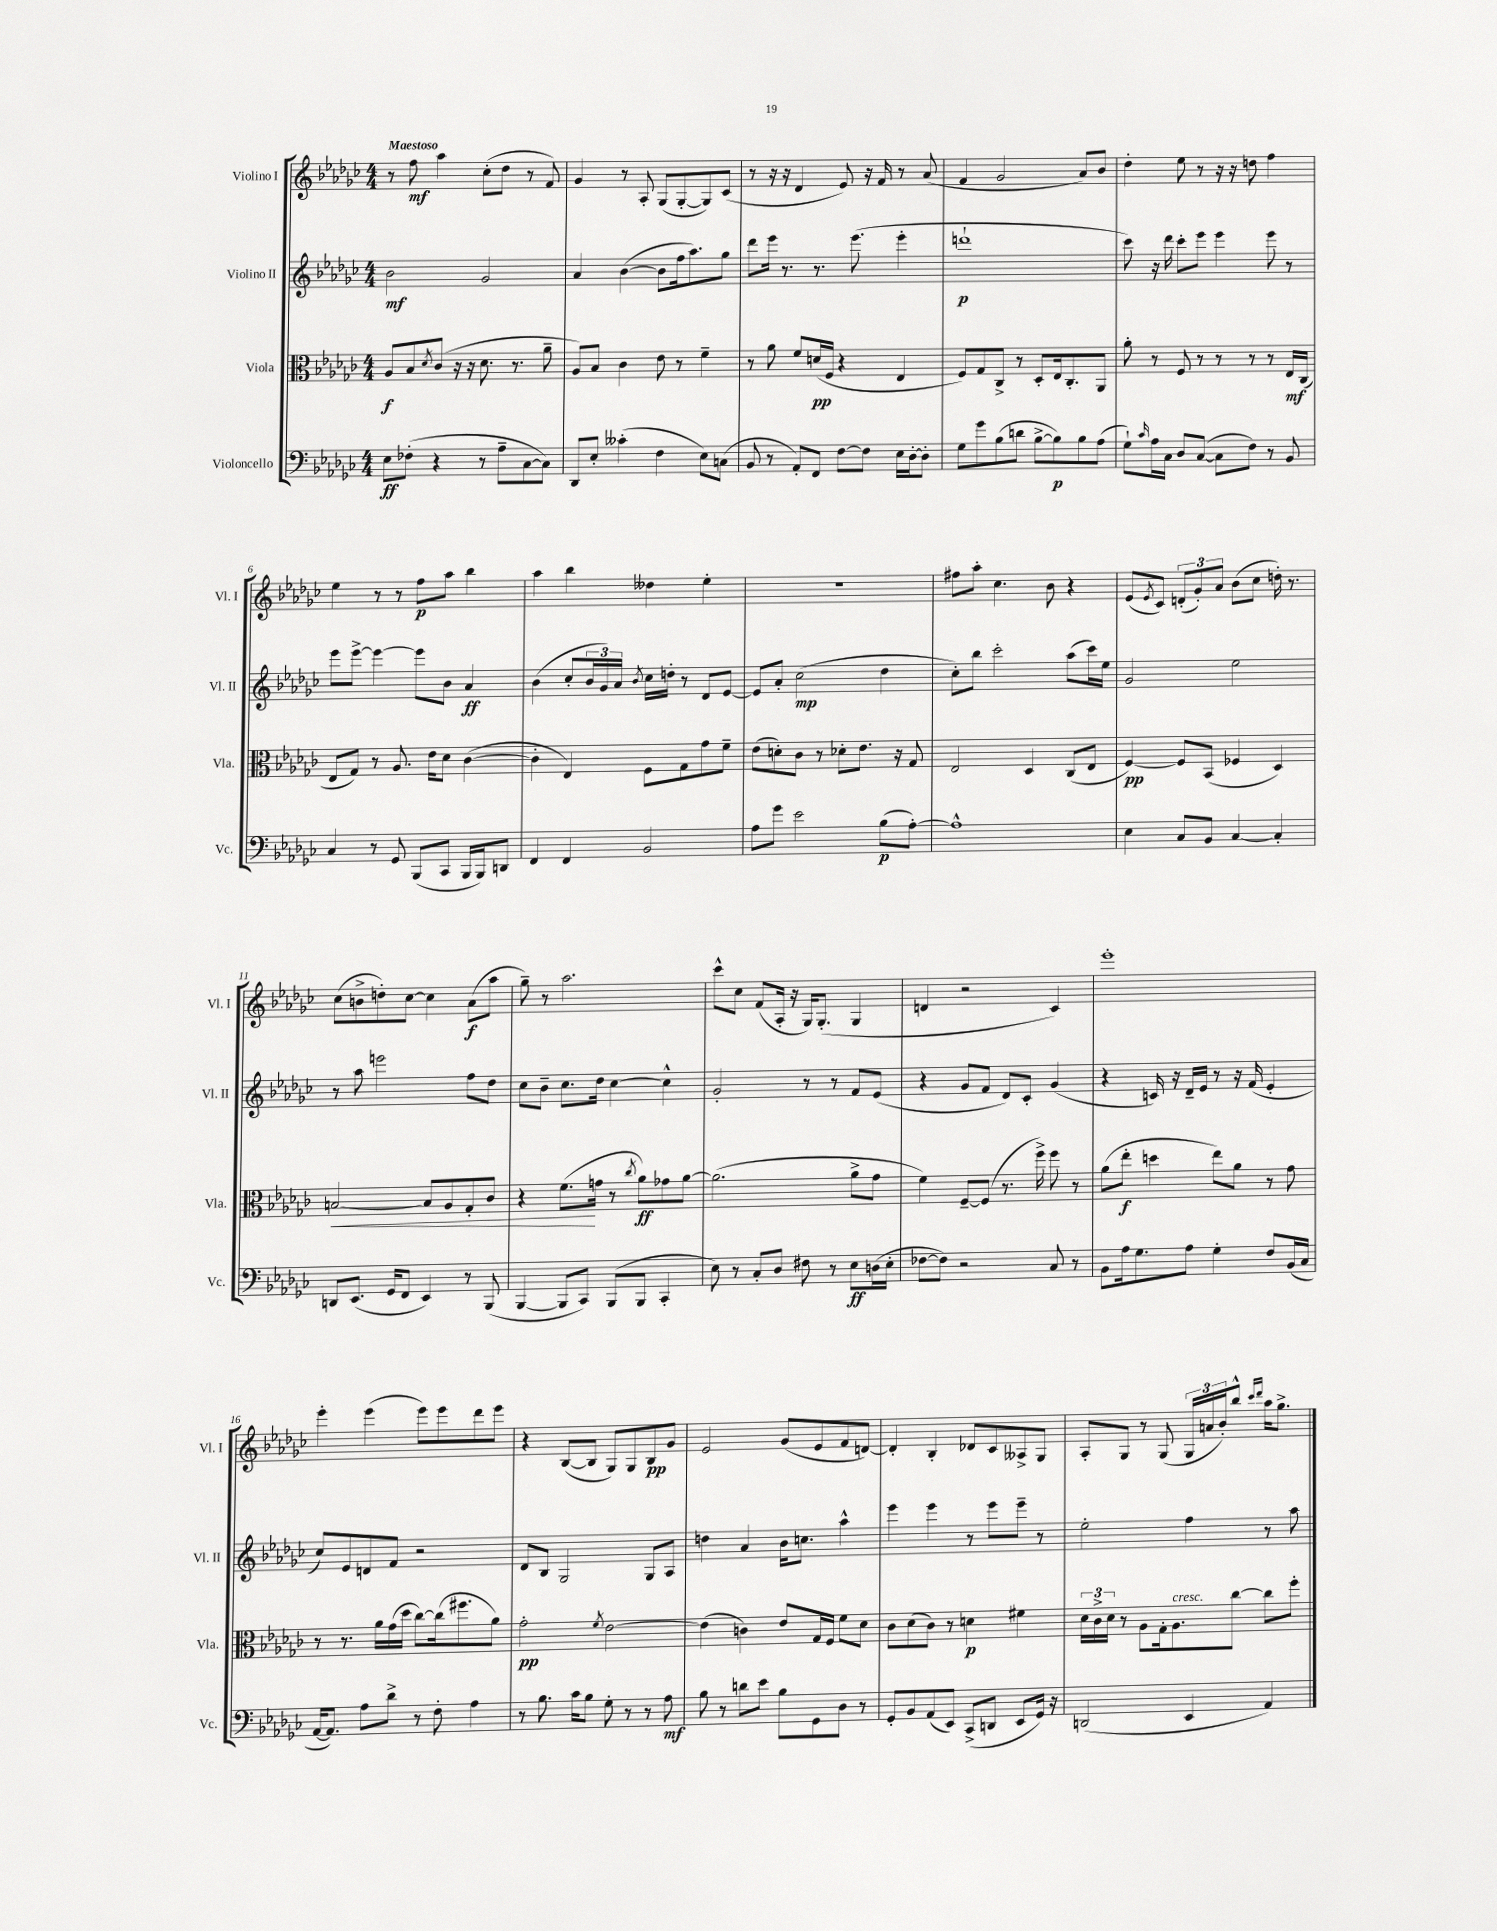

**kern	**kern	**kern	**kern
*staff4	*staff3	*staff2	*staff1
*clefF4	*clefC3	*clefG2	*clefG2
*k[b-e-a-d-g-c-]	*k[b-e-a-d-g-c-]	*k[b-e-a-d-g-c-]	*k[b-e-a-d-g-c-]
*M4/4	*M4/4	*M4/4	*M4/4
8E-	8A-	2b-	8r
(8F-'	8B-	.	8ff
.	8qd-	.	.
4r	(8c-	.	4aa-
.	16r	.	.
.	16r	.	.
8r	8.d-	2g-	(8cc-'
8A-~	.	.	8dd-
.	8.r	.	.
[8C-	.	.	8r
8C-])	8a-~	.	8f)
=	=	=	=
8DD-	8A-)	4a-	4g-
8E-'	8B-	.	.
(4c--'	4c-	([4b-	8r
.	.	.	8A-'
4F	8e-	8b-]	(8G-
.	8r	16ff	[8G-'
.	.	8.aa-)	.
8E-)	4f~	.	8G-])
(8C	.	8gg-	(8c-
=	=	=	=
8BB-	8r	8ddd-	8r
8r	8a-	16eee-	16r
.	.	8.r	16r
8AA-')	8f	.	4d-
8FF	(16d	8.r	.
.	16F	.	.
[8F	4r	.	8e-)
.	.	(8.eee-	.
8F]	.	.	16r
.	.	.	16f
16E-	4E-	4eee-'	8r
[16D-'	.	.	.
8D-']	.	.	(8a-
=	=	=	=
8G-	8F)	1ddd`	4f
8g-	8G-	.	.
(8B-	8C-^	.	2g-
8d	8r	.	.
[8B-^	8D-'	.	.
8B-])	16E-	.	.
.	8.C-'	.	.
8B-	.	.	8a-)
(8A-	8AA-	.	8b-
=	=	=	=
8G-`)	8a-'	8ccc-)	4dd-'
16qqc-	.	.	.
16A-	8r	16r	.
16C-	.	16ddd-	.
8D-	8F	8ccc-'	8ee-
([8C-	8r	8eee-	8r
8C-]	8r	4eee-	16r
.	.	.	16r
8F)	8r	.	8dd
8r	8r	8eee-	4ff
8BB-	16E-	8r	.
.	(16C-	.	.
=	=	=	=
4C-	8E-	8eee-	4ee-
.	8G-)	[8eee-^	.
8r	8r	4eee-_	8r
8GG-	8.A-	.	8r
(8BBB-	.	8eee-]	8ff
.	16e-	.	.
8CC-	8d-	8b-	8aa-
16BBB-	([4c-	4a-	4bb-
16BBB-)	.	.	.
8DD	.	.	.
=	=	=	=
4FF	4c-']	(4b-	4aa-
4FF	4E-)	8cc-'	4bb-
.	.	24b-	.
.	.	24g-)	.
.	.	24a-	.
.	.	8qb-	.
2BB-	8F	16cc-	4dd--
.	.	16dd'	.
.	8G-	8r	.
.	8g-	8d-	4ee-'
.	8f~	[8e-	.
=	=	=	=
8A-	(8e-	8e-]	1r
8g-	8d')	8a-'	.
2e-	8c-	(2cc-	.
.	8r	.	.
.	8d-'	.	.
.	8.e-	.	.
(8B-	.	4dd-	.
.	16r	.	.
[8A-')	8G-	.	.
=	=	=	=
1A-^^]	2E-	8cc-')	8ff#
.	.	8bb-	8aa-'
.	.	2ccc-'	4.cc-
.	4D-	.	.
.	.	.	8b-
.	(8C-	(8aa-	4r
.	8E-	16ccc-)	.
.	.	16ee-	.
=	=	=	=
4E-	[4F)	2g-	(8e-
.	.	.	8qe-
.	.	.	8c-)
8C-	8F]	.	(12d'
.	.	.	12g-')
8BB-	(8BB-	.	.
.	.	.	12a-
[4C-	4F-	2ee-	(8b-
.	.	.	8cc-
4C-']	4D-)	.	16dd')
.	.	.	8.r
=	=	=	=
8DD	[2B	8r	(8cc-
(8.EE-	.	8aa-	8b^
.	.	2eee	8dd')
16GG-	.	.	.
8FF	.	.	[8cc-
4EE-)	8B]	.	4cc-]
.	8A-	.	.
8r	8G-'	8ff	(8a-
(8BBB-	8c-	8dd-	8aa-
=	=	=	=
[4BBB-	4r	8cc-	8gg-~)
.	.	8b-~	8r
8BBB-]	(8.f	8.cc-	2.aa-
8CC-)	.	.	.
.	16g	16dd-	.
(8BBB-	8r	[4cc-	.
.	8qcc-	.	.
8BBB-	8a-)	.	.
4CC-'	8g-	4cc-^^]	.
.	[8a-	.	.
=	=	=	=
8E-)	(2.a-]	2g-'	8ccc-^^
8r	.	.	8cc-
8C-'	.	.	(8f
8D-	.	.	16A-'
.	.	.	16r
8F#	.	8r	16G-)
.	.	.	(8.G-'
8r	.	8r	.
8E-	8a-^	8f	4G-
(16D	8g-	(8e-	.
16E-'	.	.	.
=	=	=	=
[8F-	4f)	4r	4d
8F-])	.	.	.
2r	[8F~	8g-	2r
.	(8F]	8f	.
.	8.r	8d-)	.
.	.	8c-'	.
.	16ff^)	.	.
8C-	8ff	(4g-	4c-)
8r	8r	.	.
=	=	=	=
8BB-	(8a-	4r	1eee-'
16A-	8ee-'	.	.
8.G-	.	.	.
.	4dd	16c)	.
.	.	16r	.
8A-	.	16d-~	.
.	.	16e-	.
4G-'	8ee-)	8r	.
.	8a-	16r	.
.	.	(16f	.
8F	8r	4e-'	.
(16BB-	8g-	.	.
16C-	.	.	.
=	=	=	=
[16AA-	8r	8cc-)	4eee-'
8.AA-])	.	.	.
.	8.r	8e-	.
8A-	.	8d	(4eee-
.	16a-	.	.
8d-^	(16g-	8f	.
.	16dd-	.	.
8r	[8cc-)	2r	8eee-)
8F'	(16cc-]	.	8eee-
.	8.ff#	.	.
4A-	.	.	8ddd-
.	8a-)	.	8eee-
=	=	=	=
8r	2g-'	8d-	4r
8.B-	.	8B-	.
.	.	2G-	([8B-
16c-	.	.	.
8B-	.	.	8B-]
.	8qf	.	.
8G-'	[2e-	.	8G-)
8r	.	.	8G-
8r	.	8G-	8B-
8A-	.	8A-	8g-
=	=	=	=
8B-	(4e-]	4dd	2e-
8r	.	.	.
8d	4c)	4a-	.
8e-	.	.	.
8B-	8e-	16b-	(8g-
.	.	8.cc	.
8GG-	16G-	.	8e-
.	16F	.	.
8D-	8f	4aa-^^	8f
8r	8d-	.	[8d)
=	=	=	=
8GG-'	8c-	4eee-	4d']
8BB-	(8d-	.	.
(8AA-	8c-)	4eee-	4B-'
8EE-)	8r	.	.
(8CC-^	4d	8r	8d-
8DD	.	8eee-	8c-
8EE-	4f#	8eee-~	8A--^
16GG-)	.	8r	8G-
16r	.	.	.
=	=	=	=
(2DD	24d-	2ee-'	8A-'
.	24c-^	.	.
.	24d-	.	.
.	8r	.	8G-
.	8A-	.	8r
.	16G-'	.	(8G-
.	8.A-	.	.
4EE-	.	4ff	24G-
.	.	.	24a
.	.	.	24b-')
.	[8cc-	.	8bb-^^
.	.	.	16qqccc-
.	.	.	16qqddd-
4AA-)	8cc-]	8r	16aa-
.	.	.	8.gg-^
.	8ff'	8aa-	.
==	==	==	==
*-	*-	*-	*-
